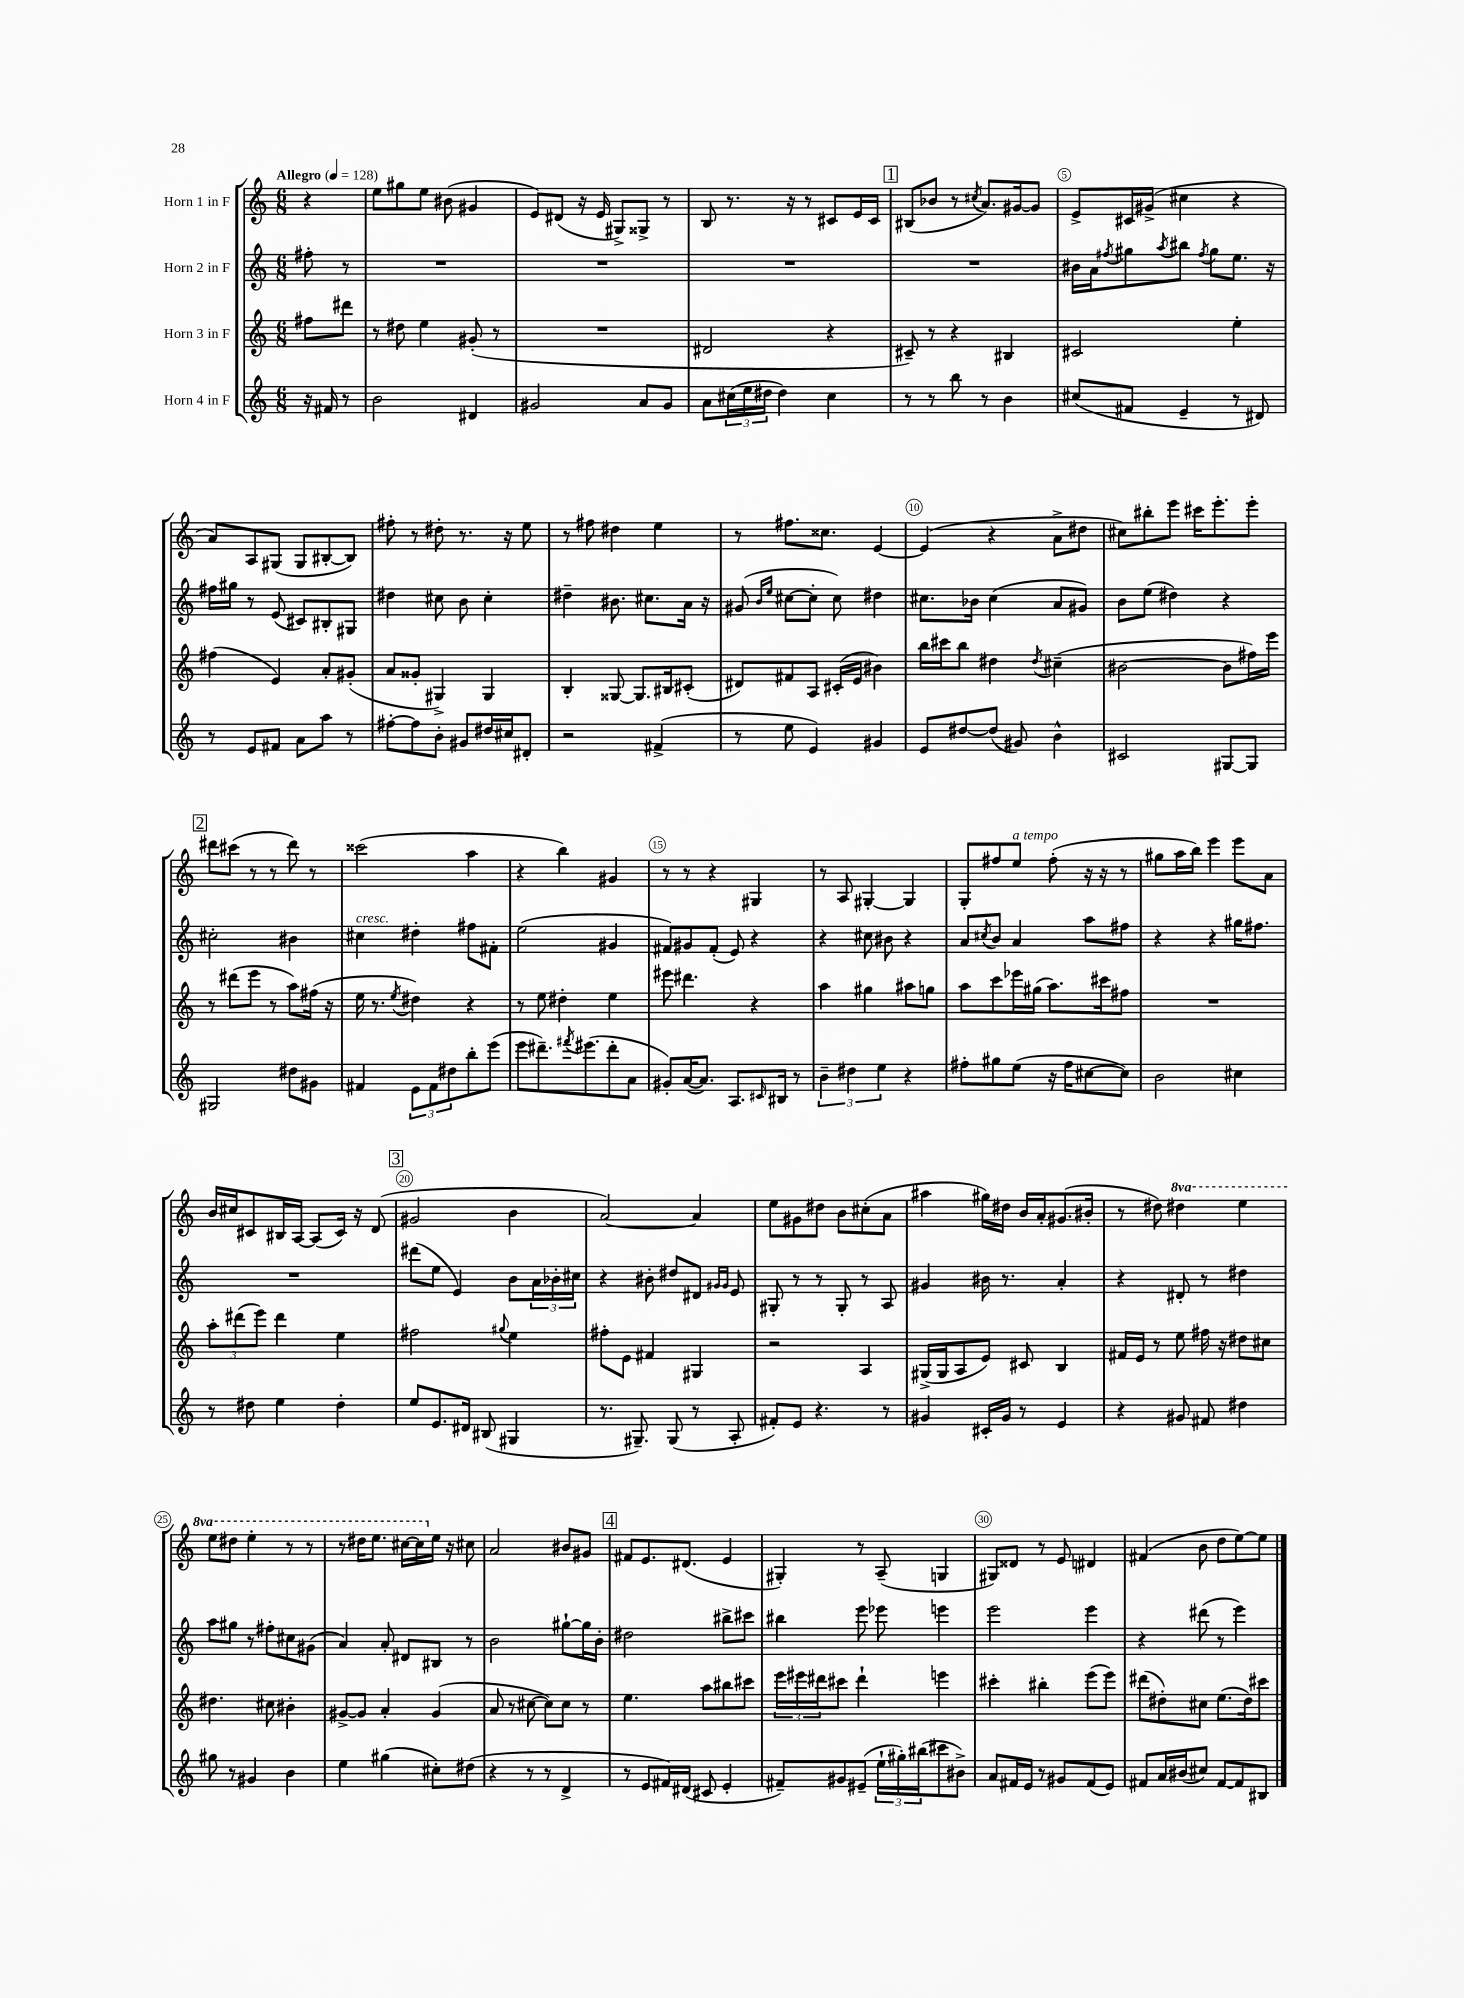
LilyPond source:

<<
\new StaffGroup <<
\new Staff = "s0" \with { instrumentName = "Horn 1 in F" } {
    \clef treble \key c \major \numericTimeSignature \time 6/8 \set Staff.ottavationMarkups = #ottavation-simple-ordinals \partial 4 \tempo "Allegro" 4 = 128
    r4 |
    e''8 gis''8 e''8 bis'8( gis'4 |
    e'8) dis'8( r16 e'16 gis8->) gisis8-> r8 |
    b8 r8. r16 r8 cis'8 e'16 cis'16 |
    \mark \markup { \box "1" } bis8( bes'8 r8 \acciaccatura { cis''8 } a'8.) gis'16~ gis'8 |
    e'8-> cis'16 gis'16->( cis''4 r4 |
    a'8) a8 gis8( gis8 bis8~-. bis8) |
    fis''8-. r8 dis''8-. r8. r16 e''8 |
    r8 fis''8 dis''4 e''4 |
    r8 fis''8. cisis''8. e'4~ |
    e'4( r4 a'8-> dis''8 |
    cis''8) bis''8-. e'''8 cis'''16 e'''8.-. e'''8-. |
    \mark \markup { \box "2" } dis'''8 cis'''8( r8 r8 dis'''8) r8 |
    cisis'''2( a''4 |
    r4 b''4) gis'4 |
    r8 r8 r4 gis4 |
    r8 a8 gis4~-. gis4 |
    g8-. fis''8 e''8^\markup { \italic "a tempo" } fis''8-.( r16 r16 r8 |
    gis''8 a''16 b''16) e'''4 e'''8 a'8 |
    b'16 cis''16 cis'8 bis16 a16~ a8( cis'16) r16 d'8( |
    \mark \markup { \box "3" } gis'2 b'4 |
    a'2~) a'4 |
    e''8 gis'8 dis''8 b'8 cis''8-.( a'8 |
    ais''4 gis''16) dis''16 b'16 a'16-. gis'8.( bis'16-. |
    r8 dis''8) \ottava #1 dis'''4 e'''4 |
    e'''8 dis'''8 e'''4-. r8 r8 |
    r8 dis'''16 e'''8. cis'''16~ cis'''16 \ottava #0 e''16 r16 cis''8 |
    a'2 bis'8 gis'8 |
    \mark \markup { \box "4" } fis'8 e'8. dis'8.( e'4 |
    gis4-.) r8 a8--( g4 |
    gis8) disis'8 r8 e'8 dis'4 |
    fis'4( b'8 d''8 e''8~) e''8 \bar "|." |
}
\new Staff = "s1" \with { instrumentName = "Horn 2 in F" } {
    \clef treble \key c \major \numericTimeSignature \time 6/8 \partial 4
    fis''8-. r8 |
    R2. |
    R2. |
    R2. |
    \mark \markup { \box "1" } R2. |
    bis'16 a'16 \acciaccatura { fis''8 } gis''8 \acciaccatura { a''8 } bis''8 \acciaccatura { fis''8 } gis''8 e''8. r16 |
    fis''16 gis''16 r8 e'8( cis'8) bis8-. gis8 |
    dis''4 cis''8 b'8 cis''4-. |
    dis''4-- bis'8. cis''8. a'16 r16 |
    gis'8( \grace { b'16 e''16 } cis''8~ cis''8-. cis''8) dis''4 |
    cis''8. bes'16 cis''4( a'8 gis'8) |
    b'8 e''8( dis''4) r4 |
    \mark \markup { \box "2" } cis''2-. bis'4 |
    cis''4^\markup { \italic "cresc." } dis''4-. fis''8 fis'8-. |
    e''2( gis'4 |
    fis'8) gis'8 fis'8-.( e'8) r4 |
    r4 cis''8 bis'8 r4 |
    a'8 \acciaccatura { cis''8 } b'8 a'4 a''8 fis''8 |
    r4 r4 gis''16 fis''8. |
    R2. |
    \mark \markup { \box "3" } dis'''8( e''8 e'4) b'8 \tuplet 3/2 { a'16 bes'16-. cis''16 } |
    r4 bis'8-. dis''8 dis'8 \grace { gis'16 gis'16 } e'8 |
    gis8-. r8 r8 gis8-. r8 a8 |
    gis'4 bis'16 r8. a'4-. |
    r4 dis'8-. r8 dis''4 |
    a''8 gis''8 r8 fis''8-. cis''8 gis'8( |
    a'4) a'8-. dis'8 bis8 r8 |
    b'2 gis''8~-! gis''16 b'16-. |
    \mark \markup { \box "4" } dis''2 bis''8-> cis'''8 |
    bis''4 e'''8 ees'''8 e'''4 |
    e'''2 e'''4 |
    r4 dis'''8( r8 e'''4) \bar "|." |
}
\new Staff = "s2" \with { instrumentName = "Horn 3 in F" } {
    \clef treble \key c \major \numericTimeSignature \time 6/8 \partial 4
    fis''8 dis'''8 |
    r8 dis''8 e''4 gis'8-.( r8 |
    R2. |
    dis'2 r4 |
    \mark \markup { \box "1" } cis'8--) r8 r4 bis4 |
    cis'2 e''4-. |
    fis''4( e'4) a'8-. gis'8-.( |
    a'8 gisis'8-. gis4->) gis4 |
    b4-. gisis8~ gisis8. bis16 cis'8-.( |
    dis'8) fis'8 a8 cis'16-.( e'16 bis'4) |
    b''16 cis'''16 b''8 dis''4 \acciaccatura { dis''8 } cis''4--( |
    bis'2~ bis'8 fis''16) e'''16 |
    \mark \markup { \box "2" } r8 dis'''8( e'''8 r8 a''8) fis''16( r16 |
    e''16 r8. \acciaccatura { e''8 } dis''4) r4 |
    r8 e''8 dis''4-. e''4 |
    eis'''8 dis'''4. r4 |
    a''4 gis''4 ais''8 g''8 |
    a''8 c'''8 ees'''16 gis''16( a''8.) cis'''16 fis''8 |
    R2. |
    \tuplet 3/2 { a''8-. dis'''8( e'''8) } dis'''4 e''4 |
    \mark \markup { \box "3" } fis''2 \appoggiatura { gis''8 } e''4 |
    fis''8-. e'8 fis'4 gis4 |
    r2 a4 |
    gis16->( gis16 a8 e'8) cis'8 b4 |
    fis'16 e'16 r8 e''8 fis''16 r16 dis''8 cis''8 |
    dis''4. cis''8 bis'4-. |
    gis'8~-> gis'8 a'4-. gis'4( |
    a'8 r8 cis''8~ cis''8) cis''8 r8 |
    \mark \markup { \box "4" } e''4. a''8 bis''8 cis'''8 |
    \tuplet 3/2 { e'''16 eis'''16 dis'''16 } cis'''8 dis'''4-! e'''4 |
    cis'''4-. bis''4-. e'''8( e'''8) |
    dis'''8( dis''8-.) cis''8 e''8.( dis''16) cis'''8 \bar "|." |
}
\new Staff = "s3" \with { instrumentName = "Horn 4 in F" } {
    \clef treble \key c \major \numericTimeSignature \time 6/8 \partial 4
    r16 fis'16 r8 |
    b'2 dis'4 |
    gis'2 a'8 gis'8 |
    a'8 \tuplet 3/2 { cis''16( e''16 dis''16 } dis''4) cis''4 |
    \mark \markup { \box "1" } r8 r8 b''8 r8 b'4 |
    cis''8( fis'8 e'4-- r8 dis'8) |
    r8 e'8 fis'8 a'8 a''8 r8 |
    fis''8~-. fis''8 b'8-. gis'8 dis''16 cis''16 dis'8-. |
    r2 fis'4->( |
    r8 e''8 e'4) gis'4 |
    e'8 dis''8~ dis''8( gis'8) b'4-^ |
    cis'2 gis8~ gis8 |
    \mark \markup { \box "2" } gis2 dis''8 gis'8 |
    fis'4 \tuplet 3/2 { e'8 fis'8 dis''8 } b''8-. e'''8( |
    e'''8 dis'''8.--) \acciaccatura { fis'''8 } eis'''8.( dis'''8-. a'8 |
    gis'8-.) a'16~( a'8.) a8. \grace { cis'16 } bis16 r8 |
    \tuplet 3/2 { b'4-- dis''4 e''4 } r4 |
    fis''8-. gis''8 e''8( r16 fis''16 cis''8~ cis''8) |
    b'2 cis''4 |
    r8 dis''8 e''4 dis''4-. |
    \mark \markup { \box "3" } e''8 e'8. dis'16 bis8( gis4 |
    r8. gis8.--) gis8( r8 a8-. |
    fis'8-.) e'8 r4. r8 |
    gis'4 cis'16-. gis'16 r8 e'4 |
    r4 gis'8 fis'8 dis''4 |
    gis''8 r8 gis'4 b'4 |
    e''4 gis''4( cis''8-.) dis''8( |
    r4 r8 r8 d'4-> |
    \mark \markup { \box "4" } r8 e'8 fis'16) dis'16( cis'8 e'4-. |
    fis'8--) gis'8 eis'8--( \tuplet 3/2 { e''16-! gis''16-.) bis''16( } cis'''8 bis'8->) |
    a'8 fis'16 e'16 r8 gis'8 fis'8( e'8) |
    fis'8 a'16 bis'16( cis''8) fis'8~ fis'8 bis8 \bar "|." |
}
>>
>>
\layout { \context { \Score \override BarNumber.break-visibility = ##(#f #t #t) barNumberVisibility = #(every-nth-bar-number-visible 5) \override BarNumber.stencil = #(make-stencil-circler 0.1 0.3 ly:text-interface::print) } }
